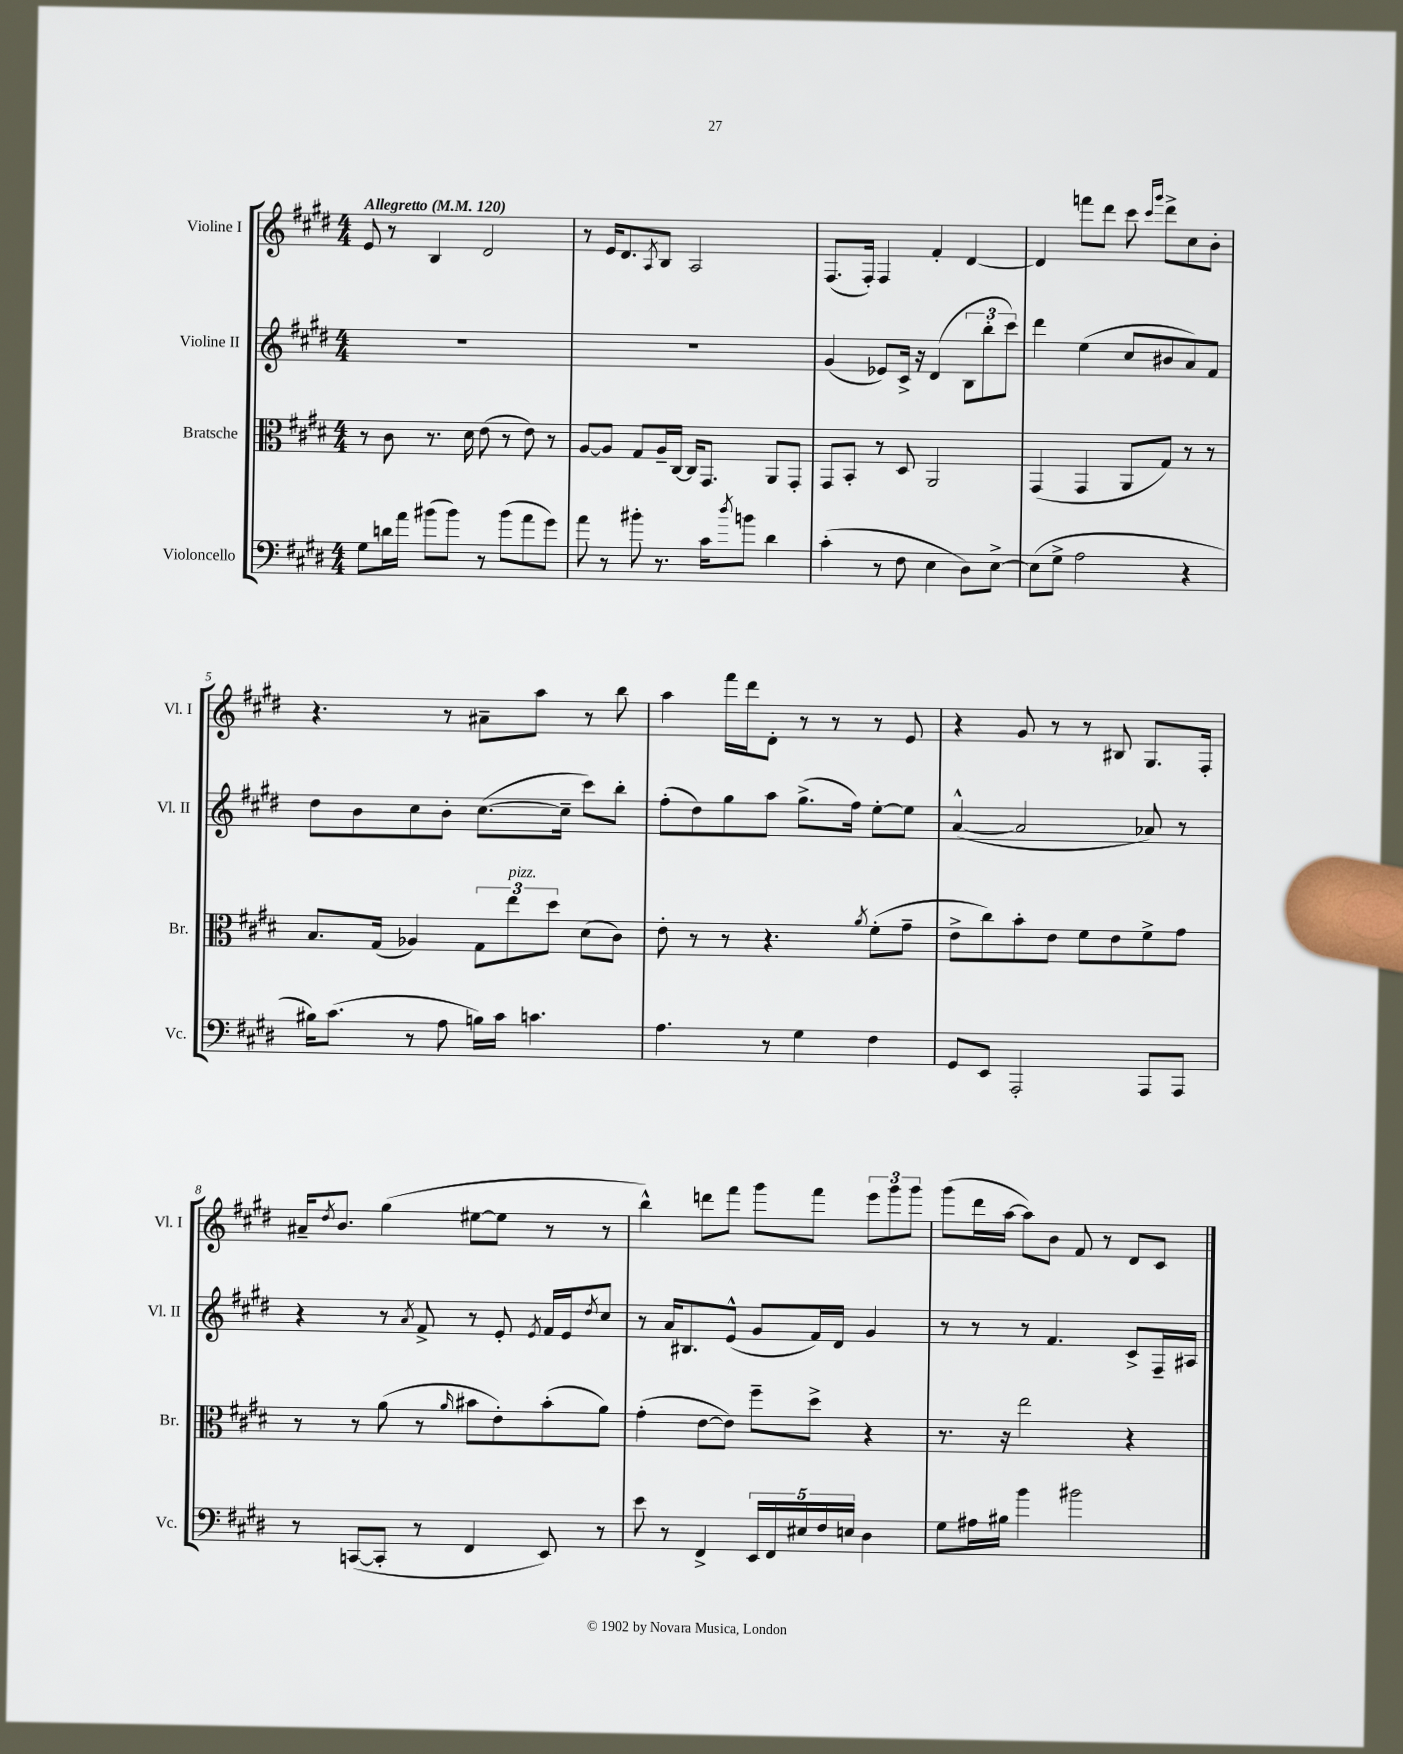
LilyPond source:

<<
\new StaffGroup <<
\new Staff = "s0" \with { instrumentName = "Violine I" shortInstrumentName = "Vl. I" } {
    \clef treble \key e \major \numericTimeSignature \time 4/4 \tempo "Allegretto" 4 = 120
    e'8 r8 b4 dis'2 |
    r8 e'16 dis'8. \acciaccatura { a8 } b8 a2 |
    fis8.( fis16-.) fis4 fis'4-. dis'4~ |
    dis'4 f'''8 dis'''8 cis'''8 \grace { cis'''16 gis'''16 } dis'''8-> cis''8 b'8-. |
    r4. r8 ais'8-- a''8 r8 b''8 |
    a''4 fis'''16 dis'''16 dis'8-. r8 r8 r8 e'8 |
    r4 gis'8 r8 r8 bis8 gis8. fis16-. |
    ais'16-- \acciaccatura { dis''8 } b'8. gis''4( eis''8~ eis''8 r8 r8 |
    b''4-^) d'''8 fis'''8 gis'''8 fis'''8 \tuplet 3/2 { e'''8 gis'''8 gis'''8 } |
    gis'''8( dis'''16 a''16~ a''8) b'8 fis'8 r8 dis'8 cis'8 \bar "|." |
}
\new Staff = "s1" \with { instrumentName = "Violine II" shortInstrumentName = "Vl. II" } {
    \clef treble \key e \major \numericTimeSignature \time 4/4
    R1 |
    R1 |
    gis'4( ees'8) cis'16-> r16 dis'4( \tuplet 3/2 { b8 b''8-. cis'''8) } |
    dis'''4 e''4( cis''8 bis'8 a'8) fis'8 |
    dis''8 b'8 cis''8 b'8-. cis''8.~( cis''16-- cis'''8) b''8-. |
    fis''8-.( dis''8) gis''8 a''8 gis''8.->( fis''16) e''8~-. e''8 |
    a'4~-^( a'2 aes'8) r8 |
    r4 r8 \acciaccatura { a'8 } fis'8-> r8 e'8-. \acciaccatura { e'8 } fis'16 e'16 \acciaccatura { dis''8 } cis''8 |
    r8 a'16 bis8. e'8-^( gis'8 fis'16) dis'16 gis'4 |
    r8 r8 r8 fis'4. cis'8-> fis16-- ais16 \bar "|." |
}
\new Staff = "s2" \with { instrumentName = "Bratsche" shortInstrumentName = "Br." } {
    \clef alto \key e \major \numericTimeSignature \time 4/4
    r8 cis'8 r8. dis'16 e'8( r8 e'8) r8 |
    a8~ a8 gis8 a16-- cis16~ cis16 gis,8. a,8 gis,8-. |
    gis,8 b,8-. r8 dis8 a,2 |
    gis,4( gis,4 a,8 gis8) r8 r8 |
    b8. gis16( aes4) \tuplet 3/2 { gis8 e''8^\markup { \italic "pizz." } dis''8 } dis'8( cis'8) |
    e'8-. r8 r8 r4. \acciaccatura { a'8 } fis'8-.( gis'8-- |
    e'8-> cis''8) b'8-. e'8 fis'8 e'8 fis'8-> gis'8 |
    r8 r8 a'8( r8 \grace { a'16 } bis'8 e'8-.) bis'8-.( a'8) |
    gis'4-.( e'8~ e'8) fis''8-- dis''8-> r4 |
    r8. r16 e''2 r4 \bar "|." |
}
\new Staff = "s3" \with { instrumentName = "Violoncello" shortInstrumentName = "Vc." } {
    \clef bass \key e \major \numericTimeSignature \time 4/4
    gis8 d'16 a'16 bis'8( bis'8) r8 bis'8( a'8 gis'8) |
    a'8 r8 bis'8-. r8. cis'16 \acciaccatura { dis''8 } b'8 dis'4 |
    cis'4-.( r8 fis8 e4 dis8) e8~-> |
    e8( gis8-> a2 r4 |
    bis16) cis'8.( r8 a8 b16) cis'16 c'4. |
    a4. r8 gis4 fis4 |
    gis,8 e,8 a,,2-. a,,8 a,,8 |
    r8 c,8~( c,8-. r8 fis,4 e,8) r8 |
    e'8 r8 fis,4-> \tuplet 5/4 { e,16 fis,16 eis16 fis16 e16 } dis4 |
    gis8 ais16 bis16 b'4 bis'2 \bar "|." |
}
>>
>>
